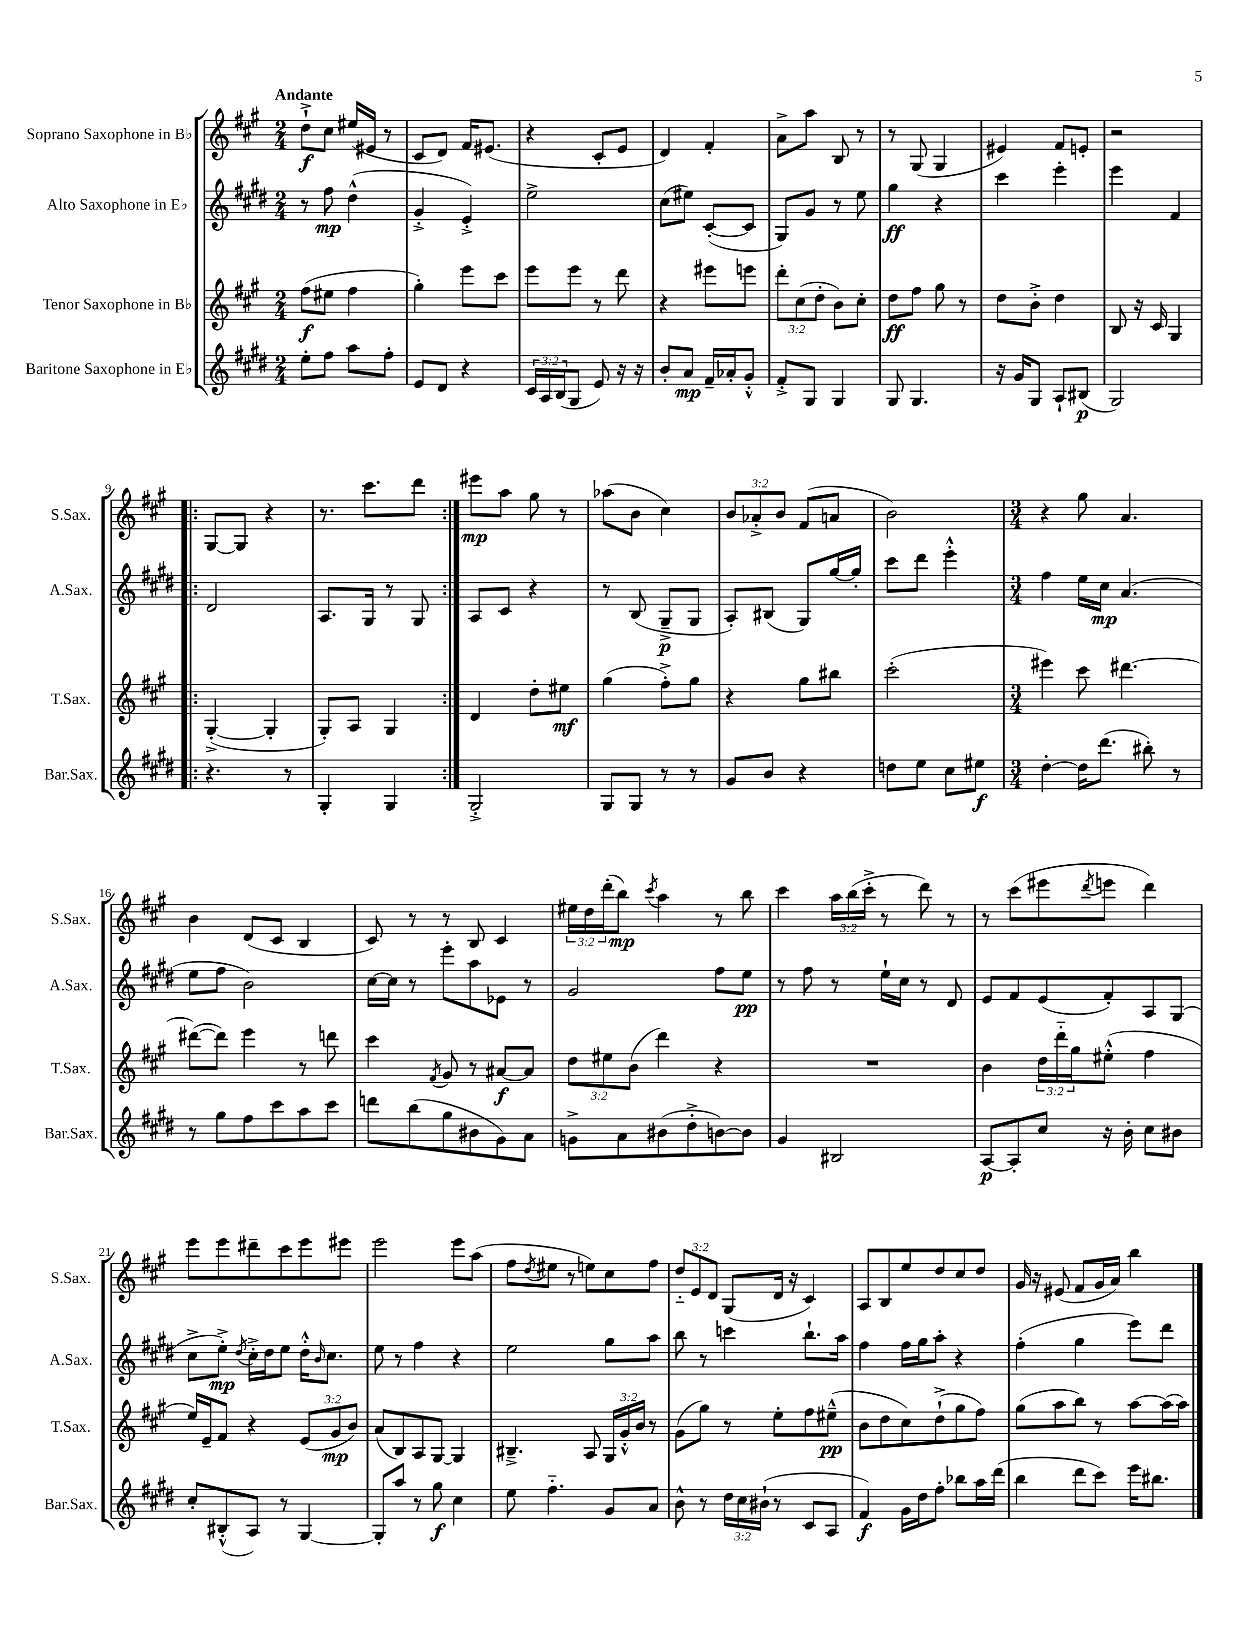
<<
\new StaffGroup <<
\new Staff = "s0" \with { instrumentName = "Soprano Saxophone in Bb" shortInstrumentName = "S.Sax." } {
    \clef treble \key a \major \numericTimeSignature \time 2/4 \override Staff.TupletNumber.text = #tuplet-number::calc-fraction-text \tempo "Andante"
    d''8-!->\f cis''8 eis''16( eis'16 r8 |
    cis'8 d'8) fis'16 eis'8.( |
    r4 cis'8-. e'8 |
    d'4) fis'4-. |
    a'8-> a''8 b8 r8 |
    r8 gis8( gis4 |
    eis'4) fis'8 e'8-. |
    r2 |
    \repeat volta 2 { gis8~ gis8 r4 |
    r8. cis'''8. d'''8 | }
    eis'''8\mp a''8 gis''8 r8 |
    aes''8( b'8 cis''4) |
    \tuplet 3/2 { b'8 aes'8-.-> b'8 } fis'8( a'8 |
    b'2) |
    \numericTimeSignature \time 3/4 r4 gis''8 a'4. |
    b'4 d'8( cis'8 b4 |
    cis'8) r8 r8 b8 cis'4 |
    \tuplet 3/2 { eis''16 d''16 d'''16-.( } b''8\mp) \acciaccatura { cis'''8 } a''4 r8 b''8 |
    cis'''4 \tuplet 3/2 { a''16 b''16( cis'''16-.-> } r8 d'''8) r8 |
    r8 cis'''8( eis'''8 \acciaccatura { d'''8 } e'''8 d'''4) |
    e'''8 e'''8 dis'''8-- cis'''8 e'''8 eis'''8 |
    e'''2 e'''8 a''8( |
    fis''8 \acciaccatura { d''8 } eis''8 r8 e''8) cis''8 fis''8 |
    \tuplet 3/2 { d''8-_ e'8 d'8 } gis8( d'16 r16 cis'4) |
    a8 b8 e''8 d''8 cis''8 d''8 |
    gis'16 r16 eis'8( fis'8 gis'16 a'16) b''4 \bar "|." |
}
\new Staff = "s1" \with { instrumentName = "Alto Saxophone in Eb" shortInstrumentName = "A.Sax." } {
    \clef treble \key e \major \numericTimeSignature \time 2/4
    r8 fis''8\mp dis''4-^( |
    gis'4-.-> e'4-.->) |
    e''2-> |
    cis''8( eis''8) cis'8~-.( cis'8 |
    gis8) gis'8 r8 e''8 |
    gis''4\ff r4 |
    cis'''4 e'''4-. |
    e'''4 fis'4 |
    \repeat volta 2 { dis'2 |
    a8. gis16 r8 gis8 | }
    a8 cis'8 r4 |
    r8 b8( gis8--->\p gis8 |
    a8-.) bis8( gis8) gis''16~ gis''16-. |
    cis'''8 dis'''8 e'''4-.-^ |
    \numericTimeSignature \time 3/4 fis''4 e''16 cis''16\mp a'4.( |
    e''8 fis''8 b'2) |
    cis''16~ cis''16 r8 e'''8-. a''8 ees'8 r8 |
    gis'2 fis''8 e''8\pp |
    r8 fis''8 r8 e''16-! cis''16 r8 dis'8 |
    e'8 fis'8 e'8( fis'8-.) a8 gis8( |
    cis''8-> e''8-.->\mp) \acciaccatura { dis''8 } cis''16-.-> dis''16 e''8 dis''16-.-^ \grace { b'16 } cis''8. |
    e''8 r8 fis''4 r4 |
    e''2 gis''8 a''8 |
    b''8 r8 c'''4 b''8.-! a''16 |
    fis''4 fis''16 gis''16 a''8-. r4 |
    fis''4-.( gis''4 e'''8) dis'''8 \bar "|." |
}
\new Staff = "s2" \with { instrumentName = "Tenor Saxophone in Bb" shortInstrumentName = "T.Sax." } {
    \clef treble \key a \major \numericTimeSignature \time 2/4 \override Staff.TupletNumber.text = #tuplet-number::calc-fraction-text
    fis''8\f( eis''8 fis''4 |
    gis''4-.) e'''8 cis'''8 |
    e'''8 e'''8 r8 d'''8 |
    r4 eis'''8 e'''8 |
    \tuplet 3/2 { d'''8-. cis''8( d''8-. } b'8) cis''8-. |
    d''8\ff fis''8 gis''8 r8 |
    d''8 b'8-.-> d''4 |
    b8 r16 cis'16 gis4 |
    \repeat volta 2 { gis4~-.->( gis4-. |
    gis8-.) a8 gis4 | }
    d'4 d''8-. eis''8\mf |
    gis''4( fis''8-.->) gis''8 |
    r4 gis''8 bis''8 |
    cis'''2-.( |
    \numericTimeSignature \time 3/4 eis'''4) cis'''8 dis'''4.~ |
    dis'''8~( dis'''8) e'''4 r8 d'''8 |
    cis'''4 \acciaccatura { fis'8 } gis'8 r8 ais'8~\f ais'8 |
    \tuplet 3/2 { d''8 eis''8 b'8( } d'''4) r4 |
    R2. |
    b'4 \tuplet 3/2 { d''16 d'''16-_ gis''16 } eis''8-.-^( fis''4 |
    e''16) e'16-- fis'8 r4 \tuplet 3/2 { e'8( gis'8\mp b'8) } |
    a'8( b8) a8 gis8~ gis4 |
    bis4.---> a8 \tuplet 3/2 { gis16 gis'16-.-^ b'16 } r8 |
    gis'8( gis''8) r8 e''8-. fis''8 eis''8---^\pp( |
    b'8 d''8 cis''8) d''8-!->( gis''8 fis''8) |
    gis''8( a''8 b''8) r8 a''8~ a''16( a''16) \bar "|." |
}
\new Staff = "s3" \with { instrumentName = "Baritone Saxophone in Eb" shortInstrumentName = "Bar.Sax." } {
    \clef treble \key e \major \numericTimeSignature \time 2/4 \override Staff.TupletNumber.text = #tuplet-number::calc-fraction-text
    e''8-. fis''8 a''8 fis''8-. |
    e'8 dis'8 r4 |
    \tuplet 3/2 { cis'16 a16 b16( } gis8 e'8) r16 r16 |
    b'8-. a'8\mp fis'16-- aes'16-. gis'8-.-^ |
    fis'8-.-> gis8 gis4 |
    gis8 gis4. |
    r16 gis'16 gis8 a8-! bis8\p( |
    gis2) |
    \repeat volta 2 { r4. r8 |
    gis4-. gis4 | }
    gis2-.-> |
    gis8 gis8 r8 r8 |
    gis'8 b'8 r4 |
    d''8 e''8 cis''8 eis''8\f |
    \numericTimeSignature \time 3/4 dis''4~-. dis''16 dis'''8.( bis''8-.) r8 |
    r8 gis''8 fis''8 cis'''8 a''8 cis'''8 |
    d'''8 b''8( gis''8 bis'8 gis'8) a'8 |
    g'8-> a'8 bis'8( dis''8-.-> b'8~) b'8 |
    gis'4 bis2 |
    a8~\p a8-. cis''8 r16 b'16-. cis''8 bis'8 |
    cis''8-. bis8-.-^( a8) r8 gis4~ |
    gis8-. a''8 r8 gis''8\f cis''4 |
    e''8 fis''4.-_ gis'8 a'8 |
    b'8-^ r8 \tuplet 3/2 { dis''16 cis''16 bis'16-!( } r8 cis'8 a8 |
    fis'4\f) gis'16 dis''16 fis''8-. bes''8 a''16 dis'''16( |
    b''4 dis'''8 cis'''8) e'''16 bis''8. \bar "|." |
}
>>
>>
